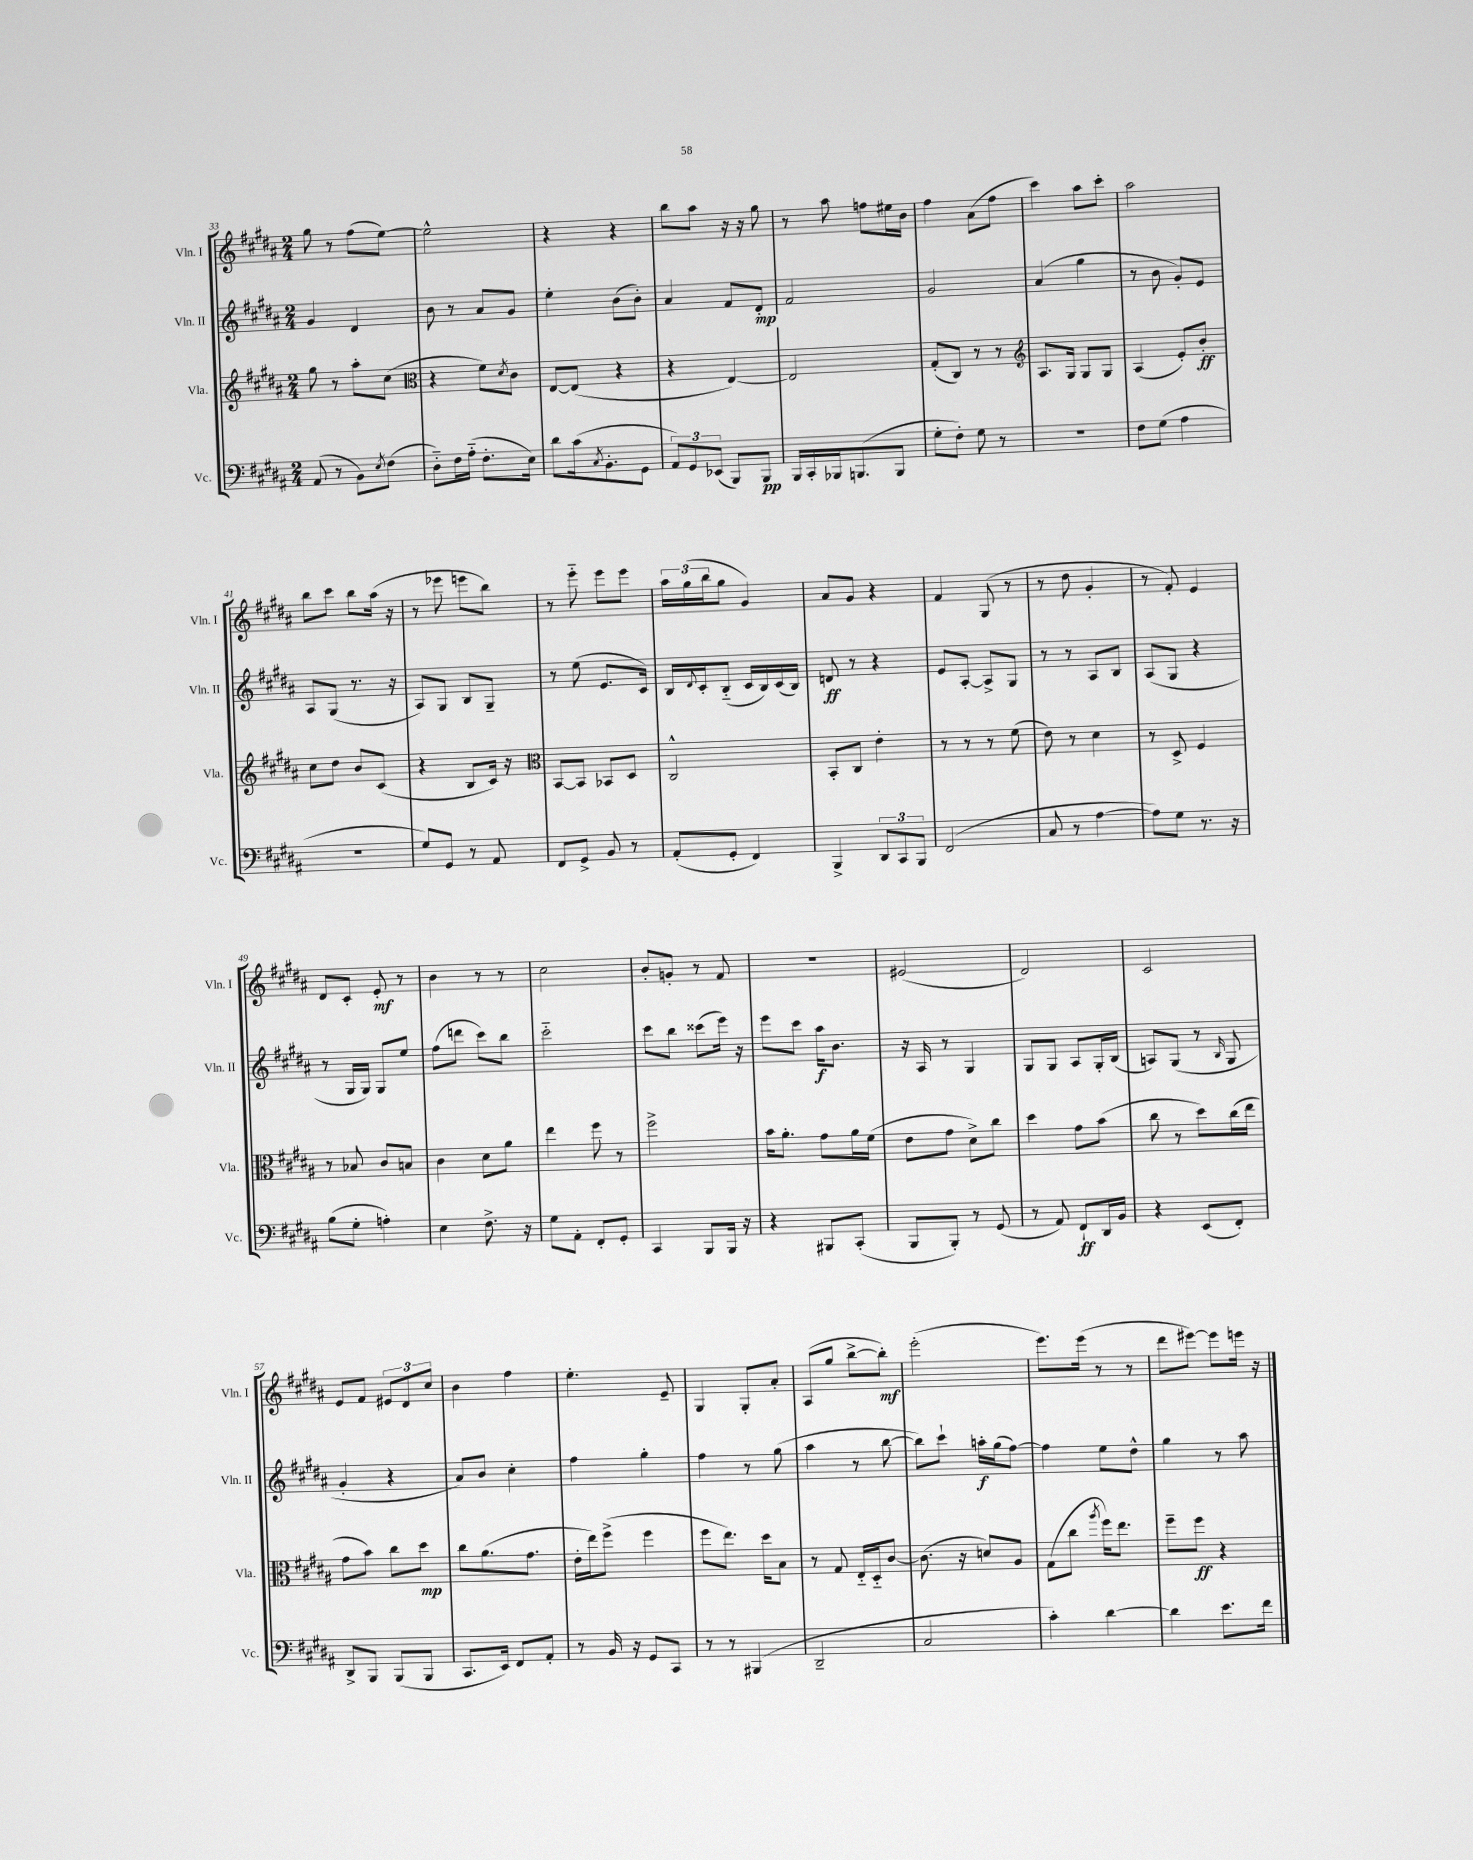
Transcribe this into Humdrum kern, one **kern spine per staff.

**kern	**kern	**kern	**kern
*staff4	*staff3	*staff2	*staff1
*clefF4	*clefG2	*clefG2	*clefG2
*k[f#c#g#d#a#]	*k[f#c#g#d#a#]	*k[f#c#g#d#a#]	*k[f#c#g#d#a#]
*M2/4	*M2/4	*M2/4	*M2/4
(8AA#	8gg#	4g#	8gg#
8r	8r	.	8r
8BB)	8aa#'	4d#	(8ff#
8qE	.	.	.
(8F#	(8cc#	.	[8ee)
=	=	=	=
*	*clefC3	*	*
8D#'~)	4r	8b	2ee^^]
16F#	.	8r	.
(16A#'~	.	.	.
8.F#'	8f#)	8a#	.
.	8qd#	.	.
.	8c#	8g#	.
16E)	.	.	.
=	=	=	=
8d#	[8E	4ee'	4r
(16c#	(8E]	.	.
8qC#	.	.	.
8.BB'	.	.	.
.	4r	(8b	4r
8GG#	.	8b')	.
=	=	=	=
12AA#)	4r	4a#	8bb
12GG#	.	.	.
.	.	.	8aa#
(12EE-	.	.	.
8BBB)	[4E)	8f#	16r
.	.	.	16r
8BBB	.	8d#'	8gg#
=	=	=	=
16BBB	2E]	2f#	8r
16CC#'	.	.	.
16BBB-	.	.	8aa#
(8.BBB	.	.	.
.	.	.	8ff
8BBB	.	.	16ee#
.	.	.	16b
=	=	=	=
8G#'	(8G#'	2g#	4ff#
8F#')	8C#)	.	.
8G#	8r	.	(8a#
8r	8r	.	8ff#
=	=	=	=
*	*clefG2	*	*
2r	8.A#	(4a#	4ccc#)
.	16G#	.	.
.	8G#	4gg#	8aa#
.	8G#	.	8ccc#'
=	=	=	=
8F#	(4A#	8r	2aa#
(8G#	.	8b	.
4A#	8e')	8g#')	.
.	8b'	8e	.
=	=	=	=
2r	8cc#	8A#	8bb
.	8dd#	(8G#	8ccc#
.	8b	8.r	8bb
.	(8c#	.	(16aa#
.	.	16r	16r
=	=	=	=
8G#)	4r	8A#)	8r
8GG#	.	8G#	8eee-
8r	8B	8B	8eee
8AA#	16c#)	8G#~	8bb)
.	16r	.	.
=	=	=	=
*	*clefC3	*	*
8FF#	[8BB	8r	8r
8GG#^	8BB]	(8ee	8eee'~
8BB	8BB-	8.e	8eee
8r	8D#	.	8eee
.	.	16c#)	.
=	=	=	=
(8AA#'	2C#^^	16B	24aa#
.	.	.	(24gg#
.	.	8qqd#	.
.	.	16c#'	.
.	.	.	24bb
8GG#'	.	(8B'~	8gg#
4FF#)	.	16c#	4g#)
.	.	16B)	.
.	.	(16c#	.
.	.	16B)	.
=	=	=	=
4BBB^	8BB'	8d	8a#
.	8C#	8r	8g#
12DD#	4e'	4r	4r
12CC#	.	.	.
12BBB	.	.	.
=	=	=	=
(2FF#	8r	8e	4f#
.	8r	[8A#'	.
.	8r	8A#^]	(8G#
.	(8f#	8G#	8r
=	=	=	=
8C#	8e)	8r	8r
8r	8r	8r	8dd#
[4A#	4d#	8A#	4g#'
.	.	8B	.
=	=	=	=
8A#])	8r	(8A#	8r
8G#	8D#^	8G#	8f#')
8.r	4F#	4r	4e
16r	.	.	.
=	=	=	=
(8B	8r	8r	8d#
8G#'	8B-	16G#	8c#'
.	.	16G#)	.
4A')	8c#	8G#	8e'
.	8B	8ee	8r
=	=	=	=
4E	4c#	(8ff#	4b
.	.	8ddd	.
8.F#^	8d#	8ccc#)	8r
.	8a#	8bb	8r
16r	.	.	.
=	=	=	=
8G#	4ee	2ccc#'~	2cc#
8AA#'	.	.	.
8FF#'	8ff#	.	.
8GG#'	8r	.	.
=	=	=	=
4CC#	2ff#^	8ccc#	8b'
.	.	8bb	8g'
8BBB	.	(8ccc##	8r
16BBB	.	16eee)	8f#
16r	.	16r	.
=	=	=	=
4r	16b	8eee	2r
.	8.a#'	.	.
.	.	8ccc#	.
8BBB#	8g#	16aa#	.
.	.	8.b	.
(8CC#'	16a#	.	.
.	(16f#	.	.
=	=	=	=
8BBB	8e	16r	(2e#
.	.	16A#	.
8BBB')	8g#	8r	.
8r	8d#^)	4G#	.
(8GG#	8cc#	.	.
=	=	=	=
8r	4dd#	8G#	2d#)
8AA#)	.	8G#	.
8FF#`	8g#	8A#	.
16DD#	(8b	16G#'	.
16BB	.	(16B	.
=	=	=	=
4r	8cc#	8A)	2c#
.	8r	(8G#	.
(8EE	8dd#)	8r	.
.	.	16qqB	.
8FF#')	(16cc#	8G#	.
.	16ee	.	.
=	=	=	=
8DD#^	8g#	4g#'	8e
8BBB	8b)	.	8f#
(8BBB	8cc#	4r	12e#
.	.	.	12d#
8BBB	8dd#	.	.
.	.	.	12cc#
=	=	=	=
8.CC#	8cc#	8a#)	4b
.	(8.a#	8b	.
16EE)	.	.	.
8FF#	.	4cc#'	4ff#
.	8.g#	.	.
8AA#'	.	.	.
=	=	=	=
8r	16e'	4ff#	4.ee'
.	16ee)	.	.
16BB	(8ff#^	.	.
16r	.	.	.
8GG#	4ff#	4gg#'	.
8CC#	.	.	8e~
=	=	=	=
8r	8ff#	4ff#	4G#
8r	8.ee)	.	.
(4BBB#	.	8r	8G#'
.	16dd#	.	.
.	8B	(8gg#	8a#'
=	=	=	=
2DD#~	8r	4aa#	(8A#
.	8G#	.	8gg#
.	16E'~	8r	[8bb^
.	16D#'~	.	.
.	[8c#	[8bb	8bb'])
=	=	=	=
2C#	(8.c#]	8bb])	(2eee'
.	.	8ccc#`	.
.	16r	.	.
.	8d)	16aa'	.
.	.	(16gg#	.
.	8A#	[8ff#)	.
=	=	=	=
4c#')	(8G#	4ff#]	8.eee)
.	8cc#	.	.
.	.	.	(16eee
.	8qaa#	.	.
[4d#	16ff#)	8ee	8r
.	8.ee	.	.
.	.	8dd#^^	8r
=	=	=	=
4d#]	8ff#~	4gg#	8ddd#
.	8ff#	.	[8eee#)
8.e	4r	8r	8eee#]
.	.	8aa#	16eee
16f#	.	.	16r
==	==	==	==
*-	*-	*-	*-
